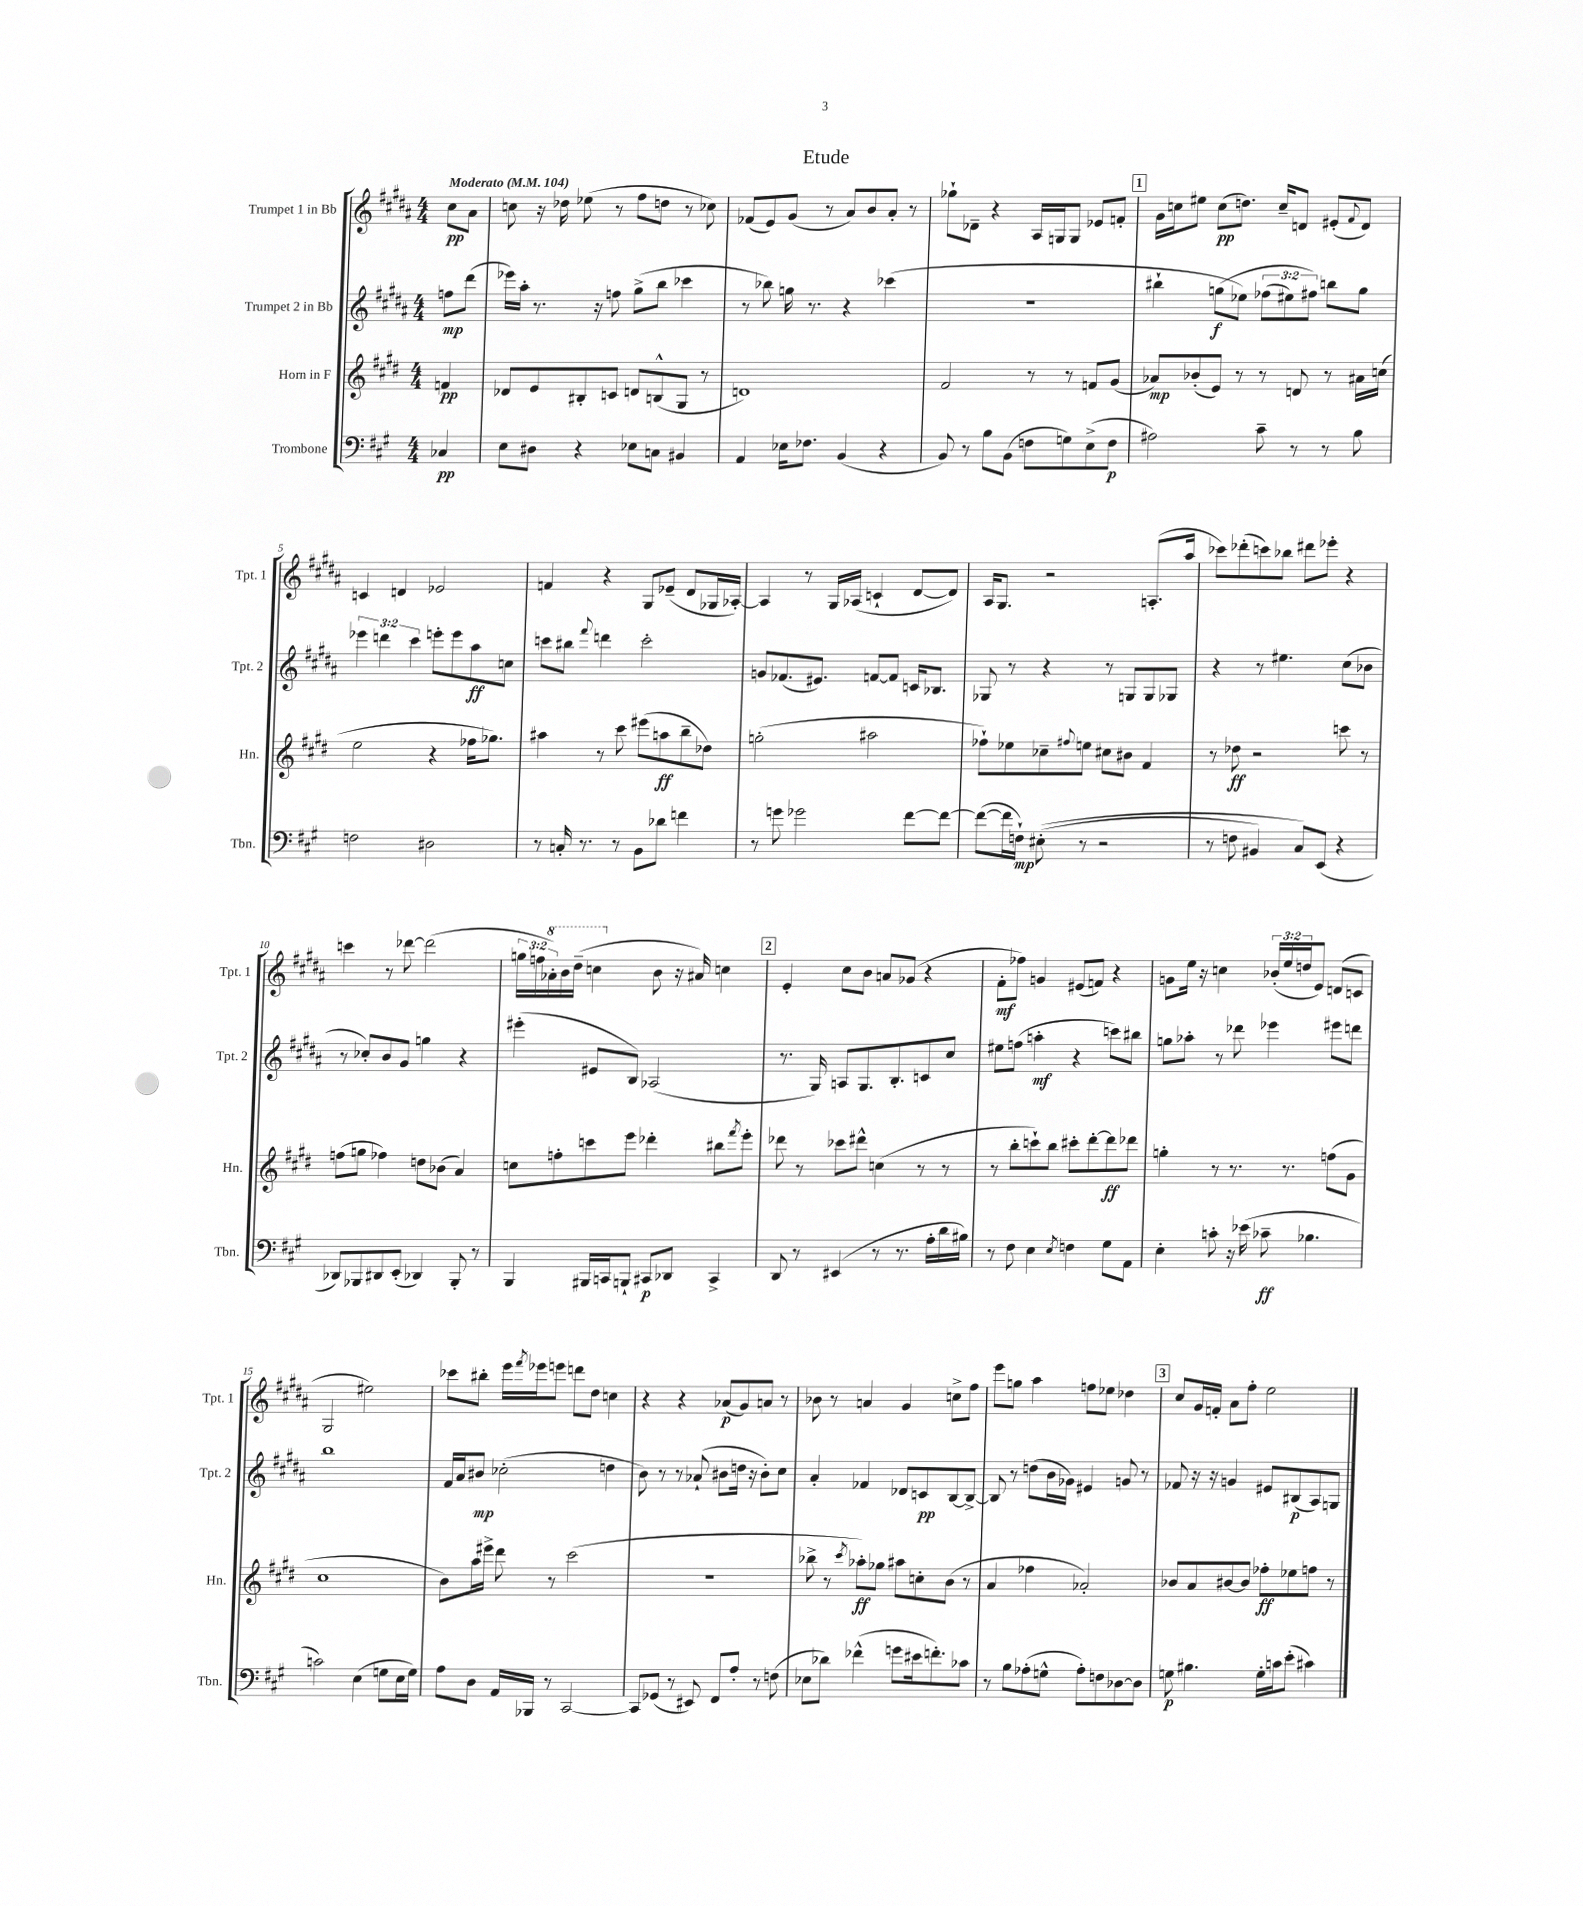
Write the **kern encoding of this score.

**kern	**dynam	**kern	**dynam	**kern	**dynam	**kern	**dynam
*part4	*part4	*part3	*part3	*part2	*part2	*part1	*part1
*staff4	*staff4	*staff3	*staff3	*staff2	*staff2	*staff1	*staff1
*I"Trombone	*	*I"Horn in F	*	*I"Trumpet 2 in Bb	*	*I"Trumpet 1 in Bb	*
*I'Tbn.	*	*I'Hn.	*	*I'Tpt. 2	*	*I'Tpt. 1	*
*clefF4	*	*clefG2	*	*clefG2	*	*clefG2	*
*k[f#c#g#]	*	*k[f#c#g#d#]	*	*k[f#c#g#d#a#]	*	*k[f#c#g#d#a#]	*
*M4/4	*	*M4/4	*	*M4/4	*	*M4/4	*
*MM104	*	*MM104	*	*MM104	*	*MM104	*
=	=	=	=	=	=	=	=
!	!	!	!	!	!	!LO:TX:a:B:t=Moderato	!
4C-X/	pp	4fn/	pp	8ffn\L	mp	8cc#\L	pp
.	.	.	.	(8ddd#\J	.	8a#\J	.
=1	=1	=1	=1	=1	=1	=1	=1
8E\L	.	8d-X/L	.	16eee-X\LL)	.	8ccn\	.
.	.	.	.	16aa#'\JJ	.	.	.
8D#X\J	.	8e/	.	8.r	.	16r	.
.	.	.	.	.	.	16dd-X\	.
4r	.	8B#X'/	.	.	.	(8ee-X\	.
.	.	.	.	16r	.	.	.
.	.	8cn/J	.	8ffn\	.	8r	.
8E-X\L	.	8dn/L	.	(8gg#^\L	.	8ff#\L	.
8Cn\J	.	(8Bn^^/	.	8bb\J	.	8ddn\J	.
4BB#X/	.	8G#/J	.	4ccc-X\	.	8r	.
.	.	8r	.	.	.	8cc-X\)	.
=2	=2	=2	=2	=2	=2	=2	=2
4AA/	.	1dn)	.	8r	.	(8f-X/L	.
.	.	.	.	8bb-X\)	.	8e/)	.
16E-X\KL	.	.	.	16ggn\	.	(8g#/J	.
8.F-X\J	.	.	.	8.r	.	.	.
.	.	.	.	.	.	8r	.
(4BB/	.	.	.	4r	.	8a#/L)	.
.	.	.	.	.	.	8b/	.
4r	.	.	.	(4ccc-X\	.	8a#'/J	.
.	.	.	.	.	.	8r	.
=3	=3	=3	=3	=3	=3	=3	=3
8BB/)	.	2f#/	.	1r	.	8gg-X`\L	.
8r	.	.	.	.	.	8d-X~\J	.
8B\L	.	.	.	.	.	4r	.
(8BB\J	.	.	.	.	.	.	.
8Fn\L	.	8r	.	.	.	16A#/LL	.
.	.	.	.	.	.	16Gn/J	.
8Gn\)	.	8r	.	.	.	8G/J	.
(8E^\	.	8fn/L	.	.	.	8e-X/L	.
8F\J	p	(8g#/J	.	.	.	8fn'/J	.
!!LO:REH:place=s1:t=1
=4	=4	=4	=4	=4	=4	=4	=4
2A#X\)	.	8a-X/L)	mp	4bb#X`\	.	16g#\LL	.
.	.	.	.	.	.	16ccn\J	.
.	.	(8b-X'/	.	.	.	8ee#X\J	.
.	.	8e/J)	.	(8ggn\L	f	(8cc\L	pp
.	.	8r	.	8ee-X\J)	.	8.ddn\J)	.
8c#~\	.	8r	.	(12ff-X\L	.	.	.
.	.	.	.	.	.	16cc~/KL	.
.	.	.	.	12ee#X\)	.	.	.
8r	.	8dn/	.	.	.	8dn/J	.
.	.	.	.	12ff#X\J)	.	.	.
8r	.	8r	.	8bbn\L	.	(8e#X'/L	.
.	.	.	.	.	.	8qqf#/	.
8B\	.	16a#X\LL	.	8gg\J	.	8d/J)	.
.	.	(16ccn\JJ	.	.	.	.	.
!!LO:LB:g=z
=5	=5	=5	=5	=5	=5	=5	=5
2Fn\	.	2ee\	.	6eee-X\	.	4cn/	.
.	.	.	.	6dddn\	.	.	.
.	.	.	.	.	.	4dn/	.
.	.	.	.	6ccc#\	.	.	.
2D#X\	.	4r	.	8eeen'\L	.	2e-X/	.
.	.	.	.	8eee\	.	.	.
.	.	16ff-X\KL	.	8aa#\	ff	.	.
.	.	8.gg-X\J)	.	.	.	.	.
.	.	.	.	8ccn\J	.	.	.
=6	=6	=6	=6	=6	=6	=6	=6
8r	.	4aa#X\	.	8cccn\L	.	4fn/	.
16Cn'/	.	.	.	8bb#X\J	.	.	.
8.r	.	.	.	.	.	.	.
.	.	.	.	8qqfff#/	.	.	.
.	.	8r	.	4dddn\	.	4r	.
8r	.	8ccc#\	.	.	.	.	.
8BB\L	.	(8eee#X\L	.	2ccc'\	.	8G#/L	.
8d-X\J	.	8aan\	ff	.	.	(8e-X~/J	.
4fn\	.	8bb~\	.	.	.	8d#/L	.
.	.	8dd-X\J)	.	.	.	16G-X/L	.
.	.	.	.	.	.	[16A-X'/JJ)	.
=7	=7	=7	=7	=7	=7	=7	=7
8r	.	(2ggn'\	.	8gn/L	.	4A-/]	.
8gn\	.	.	.	(8.f-X/	.	.	.
2g-X\	.	.	.	.	.	8r	.
.	.	.	.	8.e#X/J)	.	.	.
.	.	.	.	.	.	16G#/LL	.
.	.	.	.	.	.	(16A-X/JJ	.
.	.	2aa#X\	.	[8fn/L	.	4cn`/	.
.	.	.	.	8f/J]	.	.	.
[8f#\L	.	.	.	16cn/KL	.	[8d#/L	.
.	.	.	.	8.B-X/J	.	.	.
8f#\J_	.	.	.	.	.	8d#/J])	.
=8	=8	=8	=8	=8	=8	=8	=8
(8f#\L_	.	8ff-X`\L)	.	8G-X/	.	16A#/KL	.
.	.	.	.	.	.	8.G#/J	.
16f#\L]	.	8ee-X\	.	8r	.	.	.
16Fn`\JJ)	mp	.	.	.	.	.	.
((8E#X'\	.	8cc-X~\	.	4r	.	2r	.
.	.	8qqff#X/	.	.	.	.	.
8r	.	8een\J	.	.	.	.	.
2r	.	8cc#X\L	.	8r	.	.	.
.	.	8b#X\J	.	8Gn/L	.	.	.
.	.	4f#/	.	8G/	.	(8.An'/L	.
.	.	.	.	8G-X/J	.	.	.
.	.	.	.	.	.	16aa#/Jk	.
=9	=9	=9	=9	=9	=9	=9	=9
8r	.	8r	.	4r	.	8ccc-X\L)	.
8Fn\	.	8dd-X\	ff	.	.	(8ddd-X'\	.
4BB#X/)	.	2r	.	8r	.	8cccn\)	.
.	.	.	.	4.ee#X\	.	8bb-X\J	.
8C#/L)	.	.	.	.	.	8ddd#X\L	.
(8EE/J	.	.	.	.	.	8eee-X'\J	.
4r	.	8cccn\	.	(8cc#\L	.	4r	.
.	.	8r	.	8b-X\J	.	.	.
!!LO:LB:g=z
=10	=10	=10	=10	=10	=10	=10	=10
8DD-X/L)	.	(8ffn\L	.	8r	.	4cccn\	.
8BBB-X/	.	8ggn\J	.	8cc-X'/L)	.	.	.
8DD#X/	.	4ff-X\)	.	8b/	.	8r	.
(8EE'/J	.	.	.	8g#/J	.	[8ddd-X\	.
4DD-X/)	.	8ddn\L	.	4ggn\	.	(2ddd-\]	.
.	.	(8b-X\J	.	.	.	.	.
8BBB-'/	.	4a/)	.	4r	.	.	.
8r	.	.	.	.	.	.	.
=11	=11	=11	=11	=11	=11	=11	=11
4BBB/	.	8ccn\L	.	(4eee#X'\	.	24ggn\LL	.
.	.	.	.	.	.	24ffn\	.
*	*	*	*	*	*	*8va	*
.	.	.	.	.	.	24aa-X'\)	.
.	.	8ffn'\	.	.	.	16bb\	.
.	.	.	.	.	.	(16ddd#~\JJ	.
16BBB#X/LL	.	8cccn\	.	8e#X/L	.	4cccn\	.
16CCn/J	.	.	.	.	.	.	.
8BBBn`/J	.	8eee\J	.	8B/J)	.	.	.
*	*	*	*	*	*	*X8va	*
8CC#X/L	p	4ddd-X'\	.	(2A-X/	.	8b\	.
8DD-X/J	.	.	.	.	.	16r	.
.	.	.	.	.	.	16a#X/)	.
4CC#^/	.	8bb#X\L	.	.	.	4ccn\	.
.	.	8qfff#/	.	.	.	.	.
.	.	8eee'\J	.	.	.	.	.
!!LO:REH:place=s1:t=2
=12	=12	=12	=12	=12	=12	=12	=12
8DD/	.	8ddd-X\	.	8.r	.	4e'/	.
8r	.	8r	.	.	.	.	.
.	.	.	.	16G#/)	.	.	.
(4EE#X/	.	8ccc-X\L	.	8An/L	.	8cc#\L	.
.	.	8ddd#X^^\J	.	8.G#/	.	8b\J	.
8r	.	(4ccn\	.	.	.	8an/L	.
.	.	.	.	8.B'/	.	.	.
8.r	.	.	.	.	.	(8g-X/J	.
.	.	8r	.	8cn/	.	4r	.
16A'\LL	.	.	.	.	.	.	.
16d\	.	8r	.	8cc#/J	.	.	.
16B#X\JJ)	.	.	.	.	.	.	.
=13	=13	=13	=13	=13	=13	=13	=13
8r	.	8r	.	8ee#X\L	.	8f#'\L	mf
8F#\	.	8bb'\L	.	(8ffn\J	.	8ff-X\J)	.
4E\	.	8cccn`\)	.	4aan'\	mf	4gn/	.
.	.	8bb\J	.	.	.	.	.
8qE/	.	.	.	.	.	.	.
4Fn\	.	8ccc#X'\L	.	4r	.	(8e#X/L	.
.	.	[8ddd#'\	.	.	.	8fn/J)	.
8G#\L	.	8ddd#\]	ff	8cccn\L)	.	4r	.
8AA\J	.	8ddd-X\J	.	8bb#X\J	.	.	.
=14	=14	=14	=14	=14	=14	=14	=14
4E'\	.	4ggn'\	.	8ggn\L	.	8gn\L	.
.	.	.	.	8aa-X'\J	.	16ee\Jk	.
.	.	.	.	.	.	16r	.
8cn'\	.	8r	.	8r	.	4ccn\	.
16r	.	8.r	.	8ddd-X\	.	.	.
(16e-X\	.	.	.	.	.	.	.
8c-X~\	ff	.	.	4eee-X\	.	(24b-X'/LL	.
.	.	.	.	.	.	24ee/	.
.	.	8.r	.	.	.	.	.
.	.	.	.	.	.	24ddn/J	.
4.B-X\	.	.	.	.	.	8e/J)	.
.	.	(8ffn\L	.	8eee#X\L	.	(8dn/L	.
.	.	8g#\J	.	8dddn\J	.	8cn/J	.
!!LO:LB:g=z
=15	=15	=15	=15	=15	=15	=15	=15
2cn\)	.	1cc#	.	1bb	.	2G#/	.
(4E\	.	.	.	.	.	2ee#X\)	.
8Gn\L	.	.	.	.	.	.	.
16E\L	.	.	.	.	.	.	.
16G\JJ)	.	.	.	.	.	.	.
=16	=16	=16	=16	=16	=16	=16	=16
8A\L	.	8b\L)	.	16f#/LL	.	8ccc-X\L	.
.	.	.	.	16a#/J	.	.	.
8D\J	.	16aa\L	.	8b#X/J	mp	8bb#X'\J	.
.	.	16eee#X^\JJ	.	.	.	.	.
16AA/LL	.	8ddd#\	.	(2cc-X'\	.	16eee\LL	.
.	.	.	.	.	.	8qfff#/	.
16BBB-X/JJ	.	.	.	.	.	16eee-X\J	.
8r	.	8r	.	.	.	8eeen\J	.
[2CC#/	.	(2ccc#\	.	.	.	8dddn\L	.
.	.	.	.	.	.	8dd#\J	.
.	.	.	.	4ddn\	.	4ccn\	.
=17	=17	=17	=17	=17	=17	=17	=17
8CC#/L]	.	1r	.	8b\)	.	4r	.
(8GG-X/J	.	.	.	8r	.	.	.
8r	.	.	.	8r	.	4r	.
8EE#X/)	.	.	.	(8a-X`/	.	.	.
8FF#/L	.	.	.	8b#X\L	.	(8a-X/L	p
8A'/J	.	.	.	16ddn\Jk	.	8g#/)	.
.	.	.	.	16r	.	.	.
8r	.	.	.	8b#'\L)	.	8an/J	.
(8Fn\	.	.	.	8cc#\J	.	8r	.
=18	=18	=18	=18	=18	=18	=18	=18
8E-X\L	.	8bb-X^\	.	4a#'/	.	8b-X\	.
8d-X\J)	.	8r	.	.	.	8r	.
.	.	8qccc#/	.	.	.	.	.
(4f-X^^\	.	8aa-X'\L)	ff	4f-X/	.	4an/	.
.	.	8gg-X\J	.	.	.	.	.
8gn\L	.	8aa#X\L	.	8d-X/L	.	4g#/	.
16e#X\k	.	8ccn'\	.	8cn/	pp	.	.
8.fn'\)	.	.	.	.	.	.	.
.	.	(8b\J	.	[8B/	.	8ccn^\L	.
8c-X\J	.	8r	.	8B^/J_	.	8ff#\J	.
=19	=19	=19	=19	=19	=19	=19	=19
8r	.	4a/	.	8B/]	.	8eee\L	.
8B\L	.	.	.	8r	.	8ggn\J	.
(8A-X'\	.	4ff-X\	.	(8ddn\L	.	4aa#\	.
8Gn^^\J	.	.	.	16b\L	.	.	.
.	.	.	.	16g-X\JJ)	.	.	.
8A-'\L)	.	2a-X'/)	.	4e#X/	.	8ffn\L	.
8Fn\	.	.	.	.	.	8ee-X\J	.
[8D-X\	.	.	.	8gn/	.	4dd-X\	.
8D-\J]	.	.	.	8r	.	.	.
!!LO:REH:place=s1:t=3
=20	=20	=20	=20	=20	=20	=20	=20
8Gn\	p	8b-X/L	.	8f-X/	.	8cc#/L	.
4.B#X\	.	8a/	.	16r	.	16g#/L	.
.	.	.	.	16r	.	16fn'/JJ	.
.	.	[8b#X/	.	4gn/	.	8a#\L	.
.	.	8b#/J]	.	.	.	8ff#'\J	.
16G'\LL	.	8ff-X'\L	ff	8e#X/L	.	2ee\	.
16cn\J	.	.	.	.	.	.	.
(8e'\J	.	8ee-X\	.	(8B#X/	p	.	.
4c#X\)	.	8ffn\J	.	8A#/)	.	.	.
.	.	8r	.	8Gn/J	.	.	.
==	==	==	==	==	==	==	==
*-	*-	*-	*-	*-	*-	*-	*-
